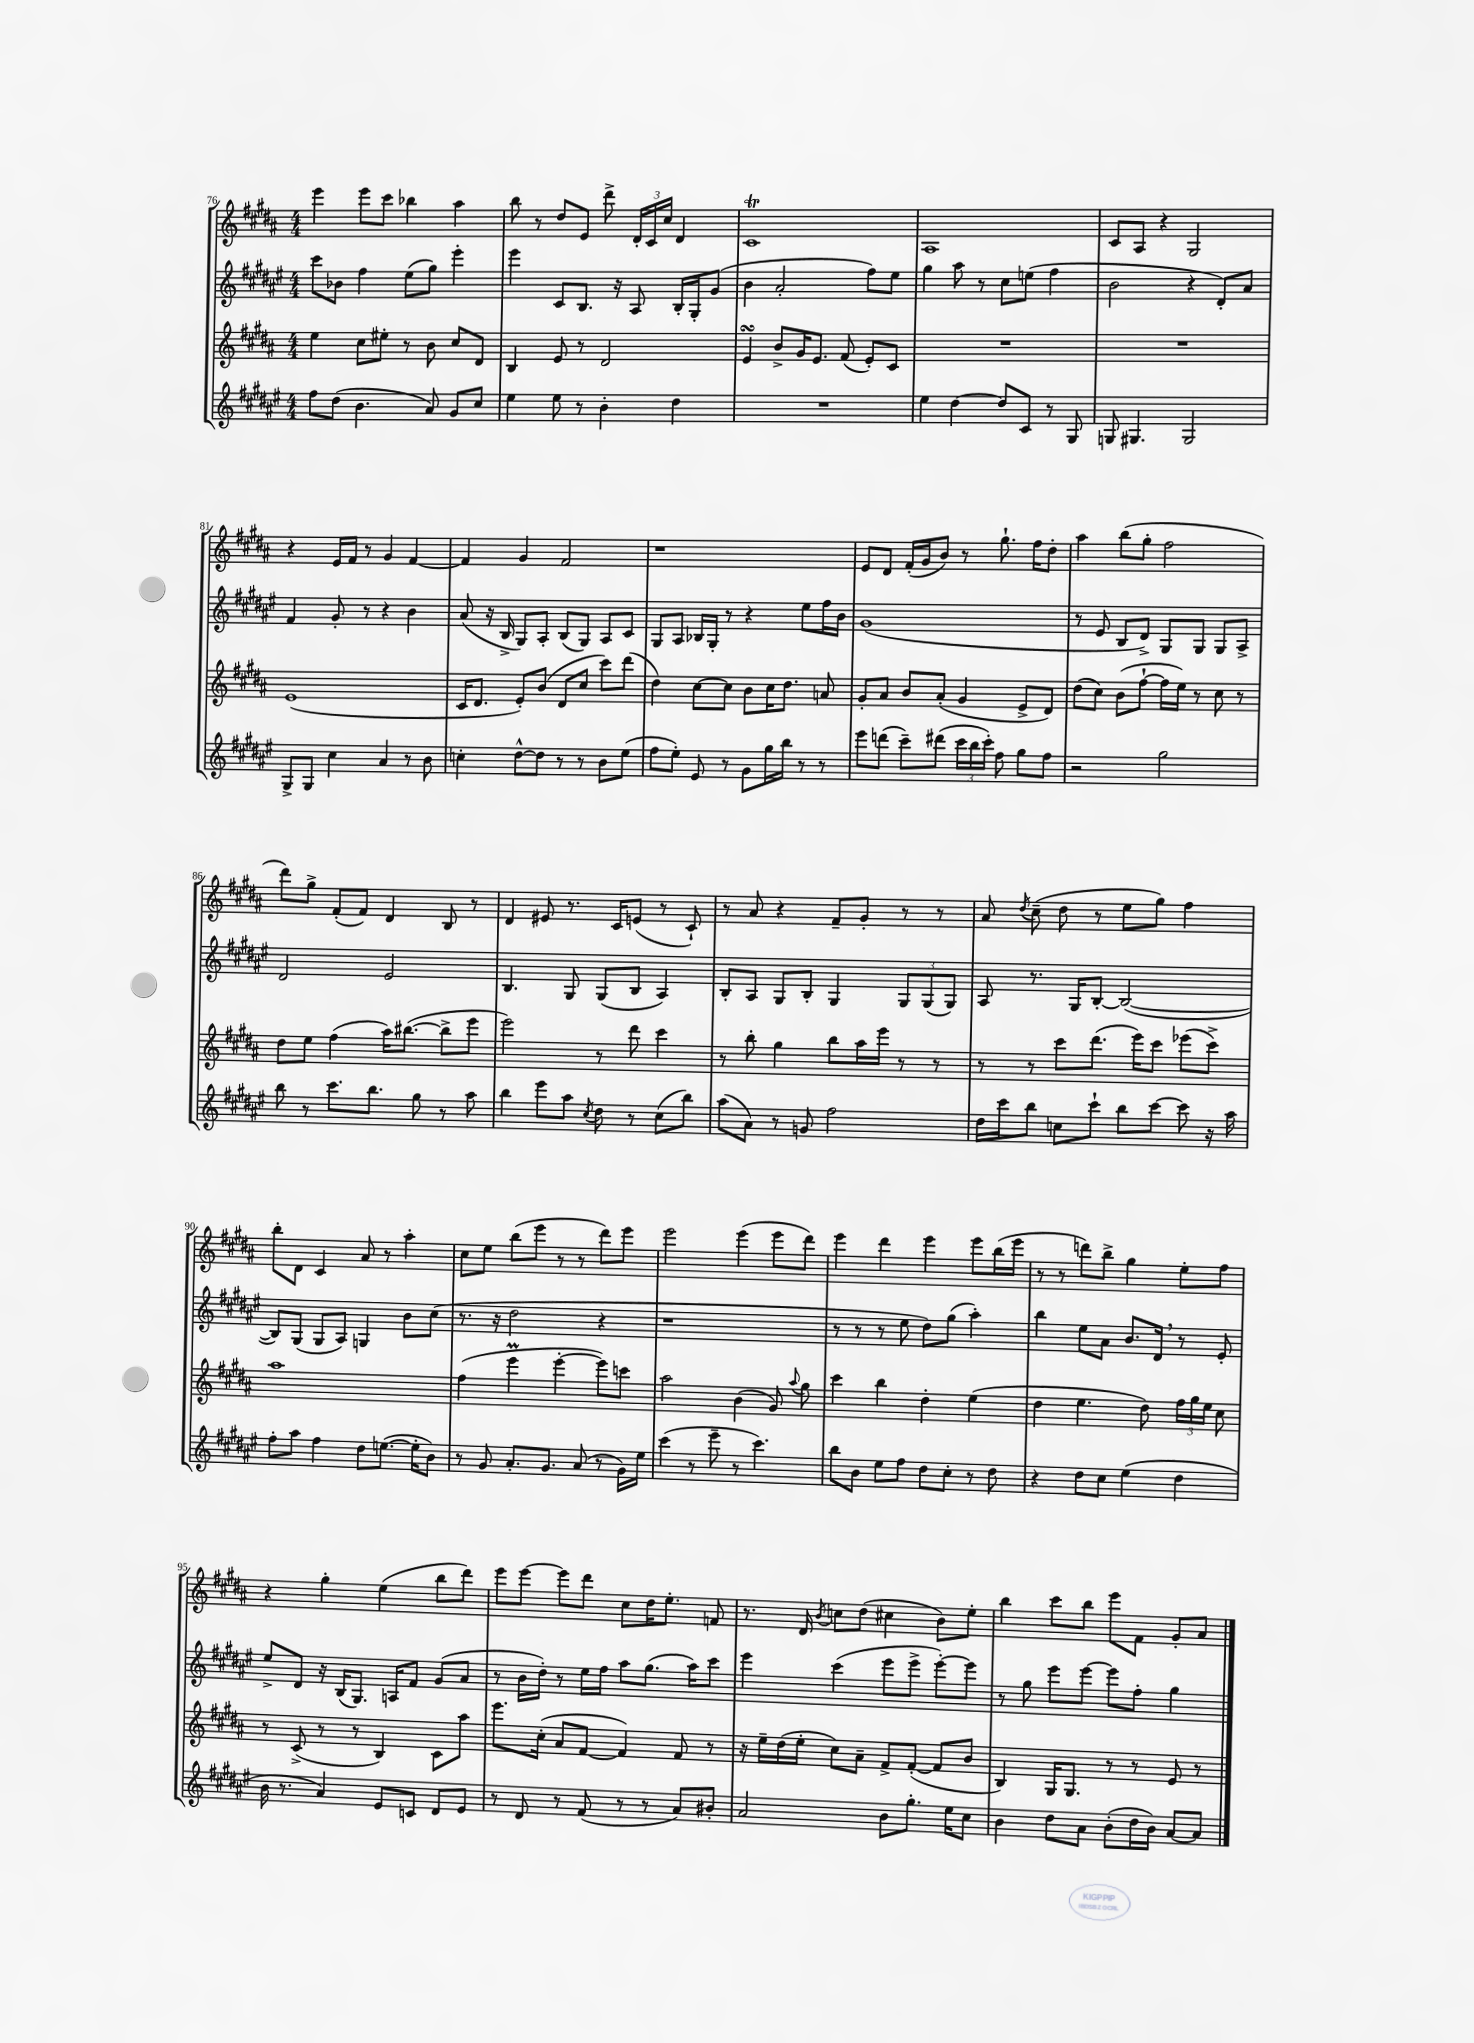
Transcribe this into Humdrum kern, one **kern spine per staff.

**kern	**kern	**kern	**kern
*part4	*part3	*part2	*part1
*staff4	*staff3	*staff2	*staff1
*clefG2	*clefG2	*clefG2	*clefG2
*k[f#c#g#d#a#e#]	*k[f#c#g#d#a#]	*k[f#c#g#d#a#e#]	*k[f#c#g#d#a#]
*M4/4	*M4/4	*M4/4	*M4/4
=76	=76	=76	=76
8ff#\L	4ee\	8ccc#\L	4eee\
(8dd#\J	.	8b-X\J	.
4.b\	8cc#\L	4ff#\	8eee\L
.	8ee#X'\J	.	8ccc#\J
.	8r	(8ee#\L	4bb-X\
8a#/)	8b\	8gg#\J)	.
8g#/L	8cc#/L	4eee#'\	4aa#\
8cc#/J	8d#/J	.	.
=77	=77	=77	=77
4ee#\	4B/	4eee#\	8bb\
.	.	.	8r
8ee#\	8e/	8c#/L	8dd#/L
8r	8r	8.B/J	8e/J
4b'\	2d#/	.	8ddd#^\
.	.	16r	.
.	.	8A#/	24d#'/LL
.	.	.	24c#/
.	.	.	24cc#/JJ
4dd#\	.	16B'/LL	4d#/
.	.	16G#'/J	.
.	.	(8g#/J	.
=78	=78	=78	=78
1r	4esSSs/	4b\	1c#T
.	8b^/L	2a#'/	.
.	16g#/K	.	.
.	8.e/J	.	.
.	(8f#/	.	.
.	8e'/L)	8ff#\L)	.
.	8c#/J	8ee#\J	.
=79	=79	=79	=79
4ee#\	1r	4gg#\	1A#
[4dd#\	.	8aa#\	.
.	.	8r	.
8dd#/L]	.	8cc#\L	.
8c#/J	.	(8een\J	.
8r	.	4ff#\	.
8G#/	.	.	.
=80	=80	=80	=80
8Gn/	1r	2b\	8c#/L
4.G#X/	.	.	8A#/J
.	.	.	4r
2G#/	.	4r	2G#/
.	.	8d#'/L)	.
.	.	8a#/J	.
!!LO:LB:g=z
=81	=81	=81	=81
8G#^/L	(1e	4f#/	4r
8G#/J	.	.	.
4cc#\	.	8g#'/	16e/LL
.	.	.	16f#/JJ
.	.	8r	8r
4a#/	.	4r	4g#/
8r	.	4b\	[4f#/
8b\	.	.	.
=82	=82	=82	=82
4ccn'\	16c#/KL	(8a#/	4f#/]
.	8.d#/J	.	.
.	.	16r	.
.	.	16B^/	.
[8dd#^^\L	8e'/L)	8G#/L)	4g#/
8dd#\J]	(8b/J	8A#'/J	.
8r	8d#/L	(8B/L	2f#/
8r	8cc#/J	8G#/J)	.
8b\L	8ccc#\L)	8A#/L	.
(8ee#\J	(8ddd#\J	8c#/J	.
=83	=83	=83	=83
8ff#\L	4dd#\)	8G#/L	1r
8ee#'\J)	.	8A#/J	.
8e#/	[8cc#\L	16B-X/LL	.
.	.	16G#'/JJ	.
8r	8cc#\J]	8r	.
8g#\L	8b\L	4r	.
16gg#\L	16cc#\K	.	.
16bb\JJ	8.dd#\J	.	.
8r	.	8ee#\L	.
8r	8an/	16ff#\L	.
.	.	16b\JJ	.
=84	=84	=84	=84
8eee#\L	8g#'/L	(1g#	8e/L
(8dddn\J	8a#/J	.	8d#/J
8ccc#~\L)	8b/L	.	(16f#'/LL
.	.	.	16g#/J
(8ddd#X\J	(8a#'/J	.	8b/J)
24ccc#\LL	4g#/	.	8r
24bb\	.	.	.
24ccc#'\JJ)	.	.	.
8ff#\	.	.	8.gg#`\
8gg#\L	8e^/L	.	.
.	.	.	16ff#\KL
8ff#\J	8d#/J)	.	8dd#'\J
=85	=85	=85	=85
2r	(8dd#\L	8r	4aa#\
.	8cc#\J)	8e#/	.
.	(8b\L	8B/L	(8bb\L
.	[8ff#`\J	8d#^/J)	8gg#'\J
2gg#\	16ff#\LL]	8G#/L	2ff#\
.	16ee\JJ)	.	.
.	8r	8G#/J	.
.	8cc#\	8G#/L	.
.	8r	8A#^/J	.
!!LO:LB:g=z
=86	=86	=86	=86
8bb\	8dd#\L	2d#/	8ddd#\L)
8r	8ee\J	.	8gg#^\J
8.ccc#\L	(4ff#\	.	(8f#'/L
.	.	.	8f#/J)
8.bb\J	.	.	.
.	16aa#\KL)	2e#/	4d#/
.	([8.bb#X\J	.	.
8gg#\	.	.	.
8r	8bb#^\L]	.	8B/
8aa#\	8eee\J	.	8r
=87	=87	=87	=87
4bb\	2eee\)	4.B/	4d#/
8eee#\L	.	.	8e#X/
8aa#\J	.	8G#/	8.r
8qcc#/	.	.	.
8dd#\	8r	(8G#/L	.
.	.	.	16c#/KL
8r	8ddd#\	8B/J	(8en/J
(8cc#\L	4ccc#\	4A#/)	8r
8bb\J)	.	.	8c#`/)
=88	=88	=88	=88
(8aa#\L	8r	8B'/L	8r
8a#\J)	8bb'\	8A#/J	8a#/
8r	4gg#\	8G#/L	4r
8gn/	.	8B'/J	.
2ff#\	8bb\L	4G#/	8f#~/L
.	16aa#\L	.	8g#'/J
.	16eee\JJ	.	.
.	8r	12G#/L	8r
.	.	(12G#/	.
.	8r	.	8r
.	.	12G#/J)	.
=89	=89	=89	=89
16dd#\LL	8r	8A#/	8a#/
16ccc#\J	.	.	.
.	.	.	8qdd#/
8bb\J	8r	8.r	(8cc#~\
8ccn\L	8ccc#\L	.	8dd#\
.	.	16G#/KL	.
8ccc#`\J	(8.ddd#\J	[8B'/J	8r
8bb\L	.	(2B/_	8ee\L
.	16eee\KL)	.	.
[8ccc#\J	8ccc#\J	.	8gg#\J)
8ccc#\]	(8eee-X\L	.	4ff#\
16r	8ccc#^\J)	.	.
16aa#\	.	.	.
!!LO:LB:g=z
=90	=90	=90	=90
8ff#'\L	1aa#	8B/L])	8bb'\L
8aa#\J	.	(8G#/J	8d#\J
4ff#\	.	8G#/L	4c#/
.	.	8A#/J)	.
8dd#\L	.	4Gn/	8a#/
([8.een\J	.	.	8r
.	.	8b\L	4aa#'\
16ee'\KL]	.	.	.
8b\J)	.	(8cc#\J	.
=91	=91	=91	=91
8r	(4ff#\	8.r	8cc#\L
8g#/	.	.	8ee\J
.	.	16r	.
8.a#'/L	4eeeM\	2dd#\	(8bb\L
.	.	.	8eee\J
8.g#/J	.	.	.
.	[4eee'\	.	8r
(8a#/	.	.	8r
8r	8eee\L])	4r	8ddd#\L)
16g#\LL)	8cccn\J	.	8eee\J
16ee#\JJ	.	.	.
=92	=92	=92	=92
(4ccc#\	2aa#\	1r	2eee\
8r	.	.	.
8eee#~\	.	.	.
8r	(4b\	.	(4eee\
4.ccc#\)	.	.	.
.	8g#/)	.	8eee\L
.	8qqaa#/	.	.
.	8gg#\	.	8ddd#\J)
=93	=93	=93	=93
8bb\L	4ccc#\	8r	4eee\
8b\J	.	8r	.
8ee#\L	4bb\	8r	4ddd#\
8ff#\J	.	8ee#\	.
8dd#\L	4dd#'\	8dd#\L)	4eee\
8cc#'\J	.	(8gg#\J	.
8r	(4ee\	4aa#'\)	8eee\L
8dd#\	.	.	(16bb\L
.	.	.	16eee\JJ
=94	=94	=94	=94
4r	4dd#\	4bb\	8r
.	.	.	8r
8dd#\L	4.ee\	8ee#\L	8dddn\L)
8cc#\J	.	8a#\J	8bb^\J
(4ee#\	.	8.b/L	4gg#\
.	8dd#\)	.	.
.	.	16d#,/Jk	.
4dd#\	24ff#\LL	8r	8ee'\L
.	24gg#\	.	.
.	24ee\JJ	.	.
.	8cc#\	8e#'/	8ff#\J
!!LO:LB:g=z
=95	=95	=95	=95
16b\	8r	8ee#^/L	4r
8.r	.	.	.
.	(8c#^/	8d#/J	.
4a#/)	8r	16r	4gg#'\
.	.	(16B/KL	.
.	8r	8.G#/J)	.
8e#/L	4B/)	.	(4ee\
.	.	16An/KL	.
8cn/J	.	8f#/J	.
8d#/L	8c#\L	(8g#/L	8bb\L
8e#/J	8aa#\J	8a#/J	8ddd#\J)
=96	=96	=96	=96
8r	8.eee\L	8r	8eee\L
8d#/	.	16b\LL	[8eee\J
.	(16cc#'\Jk	16dd#'\JJ)	.
8r	8a#/L	8r	8eee\L]
(8f#/	[8f#/J	16ee#\LL	8ddd#\J
.	.	16ff#\JJ	.
8r	4f#/])	8aa#\L	8cc#\L
8r	.	(8.gg#\J	16dd#\K
.	.	.	8.ee'\J
8a#/L)	8f#/	.	.
.	.	16aa#\KL)	.
8b#X'/J	8r	8ccc#\J	8fn/
=97	=97	=97	=97
2a#/	16r	4eee#\	8.r
.	16ee~\LL	.	.
.	(16dd#\	.	.
.	16ee'\JJ	.	16d#/
.	.	.	8qb/
.	8cc#\L)	(4ccc#\	8ccn\L
.	8a#~\J	.	(8dd#\J
8b\L	8f#^/L	8eee#\L	4cc#X\
8.gg#'\J	([8f#'/J	8eee#^\J	.
.	8f#/L]	[8eee#'\L)	8b\L)
16ee#\KL	.	.	.
8cc#\J	8b/J	8eee#\J]	8ee'\J
=98	=98	=98	=98
4b\	4B/)	8r	4bb\
.	.	8gg#\	.
8dd#\L	16G#/KL	8eee#\L	8ccc#\L
.	8.G#/J	.	.
8a#\J	.	[8eee#\J	8bb\J
(8b'\L	8r	8eee#\L]	8eee\L
16dd#\L	8r	8ff#'\J	8f#\J
16b\JJ)	.	.	.
[8a#/L	8e/	4gg#\	8g#'/L
8a#/J]	8r	.	8a#/J
==	==	==	==
*-	*-	*-	*-
